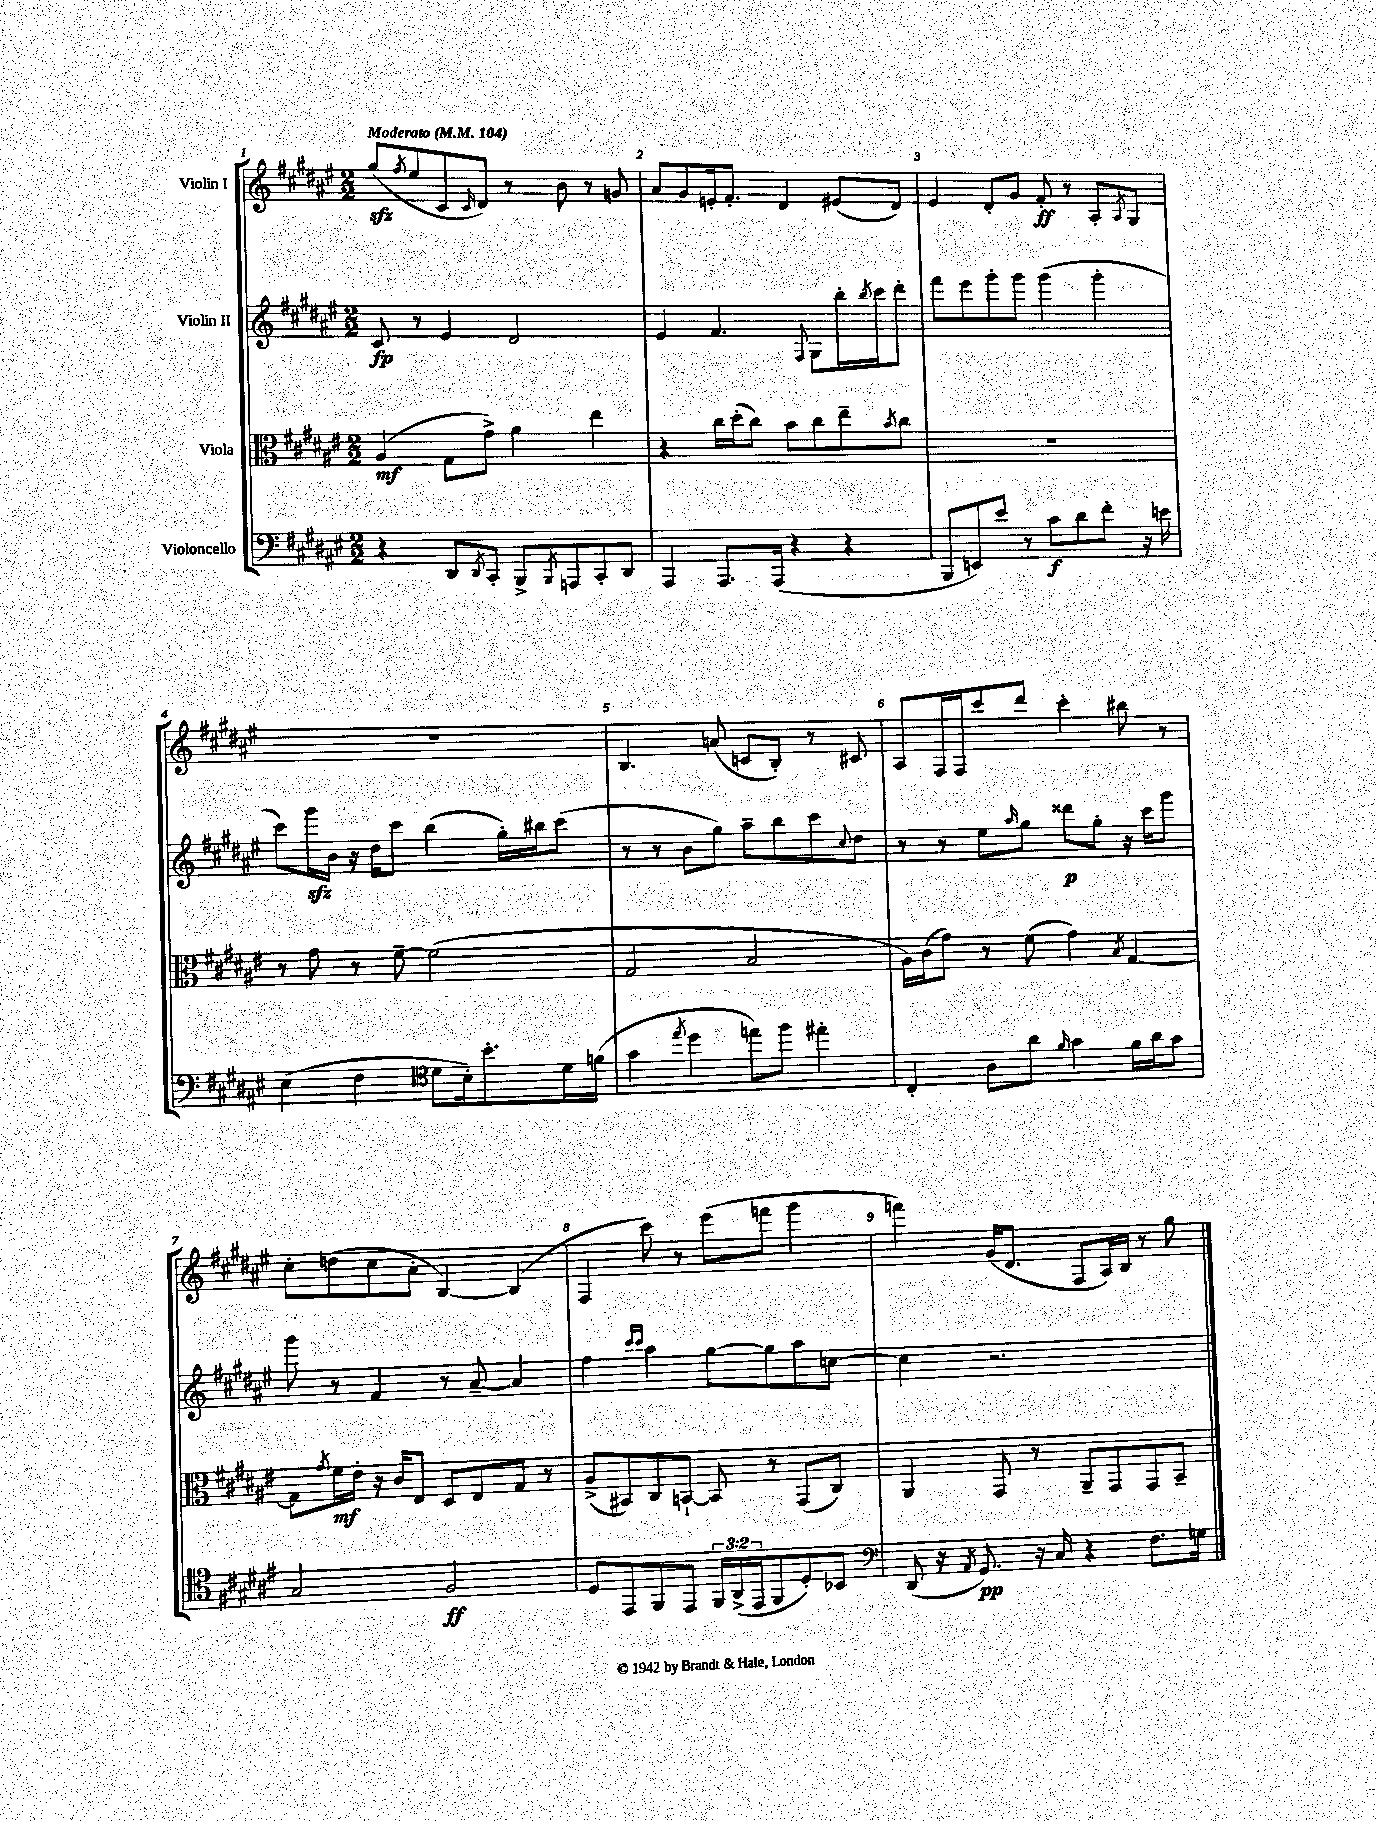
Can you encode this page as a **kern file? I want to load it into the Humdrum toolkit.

**kern	**kern	**kern	**kern
*staff4	*staff3	*staff2	*staff1
*clefF4	*clefC3	*clefG2	*clefG2
*k[f#c#g#d#a#e#]	*k[f#c#g#d#a#e#]	*k[f#c#g#d#a#e#]	*k[f#c#g#d#a#e#]
*M2/2	*M2/2	*M2/2	*M2/2
*MM104	*MM104	*MM104	*MM104
4r	(4A#	8c#	(8gg#
.	.	.	8qff#
.	.	8r	8ee#
8DD#	8G#	4e#	8c#
8qDD#	.	.	16qqc#
8CC#'	8g#^)	.	8d#)
8BBB^	4a#	2d#	8r
8qBBB	.	.	.
8AAA	.	.	8b
8CC#'	4ee#	.	8r
8DD#	.	.	8g
=	=	=	=
4AAA#	4r	4e#	8a#
.	.	.	8g#
8.AAA#	16cc#	4.f#	16e'
.	(16dd#'	.	8.f#'
.	8cc#)	.	.
(16AAA#	.	.	.
4r	8b	.	4d#
.	.	8qqF#	.
.	8cc#	8G#	.
4r	8ee#~	16bb'	(8e#
.	.	8qbb	.
.	.	16ccc#	.
.	8qb	.	.
.	8cc#	8ddd#'	8d#)
=	=	=	=
8BBB	1r	8fff#	4e#
8EE)	.	8eee#	.
8e#	.	8ggg#'	8d#'
8r	.	8ggg#	8g#
8c#	.	(4ggg#	8f#'
8d#	.	.	8r
8f#'	.	4ggg#'	8A#'
.	.	.	8qA#
16r	.	.	8G#
16e	.	.	.
=	=	=	=
(4E#	8r	8ccc#)	1r
.	8g#	16ggg#	.
.	.	16b	.
4F#	8r	16r	.
.	.	16dd#	.
.	[8f#~	8ccc#	.
*clefC4	*	*	*
8d#	(2f#]	(4bb	.
16B')	.	.	.
8.b'	.	.	.
.	.	16gg#')	.
.	.	16bb#	.
16d#	.	(8ccc#	.
(16f	.	.	.
=	=	=	=
4g#	2G#	8r	4.B
.	.	8r	.
8qee#	.	.	.
4dd#	.	8b	.
.	.	8gg#)	(8a
8ee)	2B	8aa#~	8c
8ff#	.	8bb	8B')
4ee#'	.	8ccc#	8r
.	.	8qqcc#	.
.	.	8dd#	8c#
=	=	=	=
4C#'	16A#)	8r	8A#
.	(16c#	.	.
.	8g#)	8r	16F#
.	.	.	16F#
8A#	8r	8ee#	8ccc#
.	.	16qqaa#	.
8a#	(8f#	8gg#	8ddd#
16qqf#	.	.	.
4g#	4g#)	8ddd##	4ccc#'
.	.	8gg#'	.
.	8qB	.	.
16f#	[4G#	16r	8bb#
16a#	.	16ccc#	.
8g#	.	8ggg#	8r
=	=	=	=
2G#	8G#]	8ggg#	8cc#'
.	8qg#	.	.
.	16f#	8r	(8dd
.	16e#'	.	.
.	16r	4f#	8cc#
.	16c#	.	.
.	8E#	.	8a#'
2F#	8D#	8r	[4B)
.	8E#	[8a#~	.
.	8G#	4a#]	(4B]
.	8r	.	.
=	=	=	=
8D#	(8A#^	4ff#	4F#
8EE#	8BB#)	.	.
.	.	16qqccc#	.
.	.	16qqccc#	.
8FF#	8C#	4aa#	8ccc#)
8EE#	[8BB`	.	8r
24FF#	8BB]	[8gg#	(8eee#
(24AA#^	.	.	.
24EE#	.	.	.
8FF#	8r	8gg#]	8fff
8D#')	(8GG#	8aa#	4ggg#
8BB-	8C#)	[8cc	.
=	=	=	=
*clefF4	*	*	*
(8DD#	4AA#	4cc]	4fff)
16r	.	.	.
8qAA#	.	.	.
8.GG#)	.	.	.
.	8GG#	2.r	(16g#
.	.	.	8.d#
16r	8r	.	.
16C#	.	.	.
4r	8AA#~	.	8F#
.	8GG#	.	16A#)
.	.	.	16B
8.F#	8GG#	.	8r
.	8BB~	.	8gg#
16G	.	.	.
==	==	==	==
*-	*-	*-	*-
